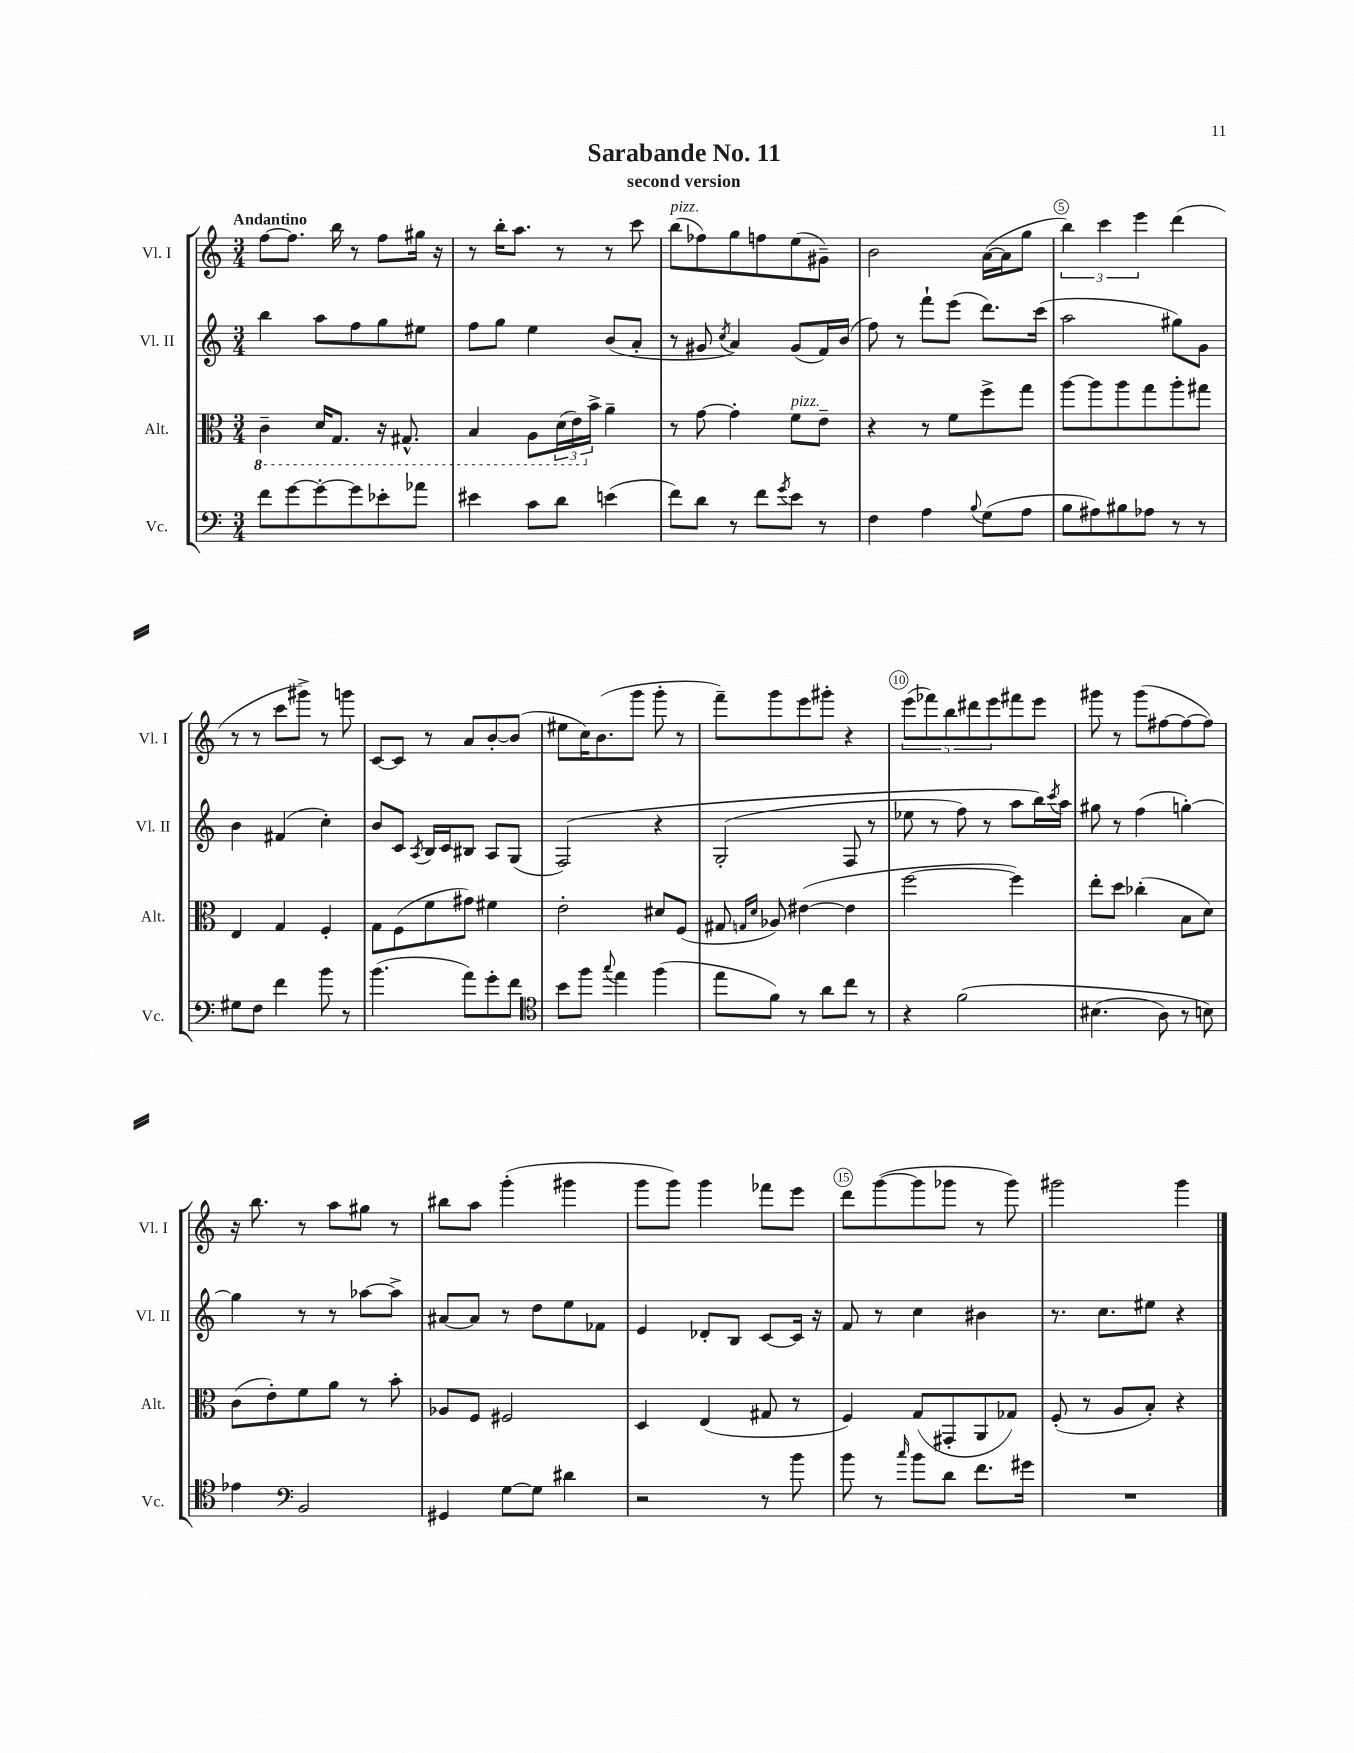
\header { title = "Sarabande No. 11" subtitle = "second version" }
<<
\new StaffGroup <<
\new Staff = "s0" \with { instrumentName = "Vl. I" shortInstrumentName = "Vl. I" } {
    \clef treble \key c \major \numericTimeSignature \time 3/4 \tempo "Andantino"
    f''8~ f''8. b''16 r8 f''8 gis''16 r16 |
    r8 b''16-. a''8. r8 r8 c'''8 |
    b''8^\markup { \italic "pizz." }( fes''8) g''8 f''8 e''8( gis'8--) |
    b'2 a'16~( a'16 g''8 |
    \tuplet 3/2 { b''4) c'''4 e'''4 } d'''4( |
    r8 r8 c'''8 gis'''8->) r8 g'''8 |
    c'8~ c'8 r8 a'8 b'8~-. b'8( |
    eis''8 c''16) b'8.( g'''8 g'''8-. r8 |
    f'''8--) g'''8 e'''8 gis'''8-. r4 |
    \tuplet 5/4 { e'''8( fes'''8) b''8 dis'''8 e'''8 } fis'''8 e'''8 |
    gis'''8 r8 gis'''8( fis''8~ fis''8~ fis''8) |
    r16 b''8. r8 a''8 gis''8 r8 |
    bis''8 a''8 g'''4-.( gis'''4 |
    g'''8 g'''8) g'''4 fes'''8 e'''8 |
    d'''8 g'''8~( g'''8 ges'''8 r8 ges'''8) |
    gis'''2 gis'''4 \bar "|." |
}
\new Staff = "s1" \with { instrumentName = "Vl. II" shortInstrumentName = "Vl. II" } {
    \clef treble \key c \major \numericTimeSignature \time 3/4
    b''4 a''8 f''8 g''8 eis''8 |
    f''8 g''8 e''4 b'8( a'8-. |
    r8 gis'8 \acciaccatura { c''8 } a'4) gis'8( f'16) b'16( |
    f''8) r8 f'''8-! e'''8( d'''8.) c'''16( |
    a''2 gis''8) g'8 |
    b'4 fis'4( c''4-.) |
    b'8 c'8 \acciaccatura { a8 } b16 c'16 bis8 a8 g8( |
    f2)\( r4 |
    g2-.( f8 r8 |
    ees''8 r8 f''8) r8 a''8 b''16\) \acciaccatura { c'''8 } a''16 |
    gis''8 r8 f''4( g''4~-.) |
    g''4 r8 r8 aes''8~ aes''8-> |
    ais'8~ ais'8 r8 d''8 e''8 fes'8 |
    e'4 des'8-. b8 c'8~ c'16 r16 |
    f'8 r8 c''4 bis'4 |
    r8. c''8. eis''8 r4 \bar "|." |
}
\new Staff = "s2" \with { instrumentName = "Alt." shortInstrumentName = "Alt." } {
    \clef alto \key c \major \numericTimeSignature \time 3/4
    \ottava #-1 c4-- d16 g,8. r16 gis,8.-^ |
    b,4 a,8 \tuplet 3/2 { d16( e16) \ottava #0 b'16-> } a'4-- |
    r8 g'8~ g'4-. f'8^\markup { \italic "pizz." } e'8-- |
    r4 r8 f'8 f''8-> g''8 |
    a''8~ a''8 a''8 g''8 a''8-. gis''8 |
    e4 g4 f4-. |
    g8 f8( f'8 gis'8) fis'4 |
    e'2-. dis'8 f8( |
    gis8 \grace { g16 d'16 } aes8) eis'4~( eis'4 |
    f''2~ f''4) |
    e''8-. d''8 ces''4-.( b8 d'8) |
    c'8( e'8-.) f'8 a'8 r8 b'8-. |
    aes8 f8 fis2 |
    d4 e4( gis8 r8 |
    f4) g8( gis,8-. a,8 ges8) |
    f8-.( r8 a8 b8-.) r4 \bar "|." |
}
\new Staff = "s3" \with { instrumentName = "Vc." shortInstrumentName = "Vc." } {
    \clef bass \key c \major \numericTimeSignature \time 3/4
    f'8 g'8~ g'8~-. g'8 ees'8-. aes'8 |
    eis'4 c'8 d'8 e'4( |
    f'8) d'8 r8 f'8 \acciaccatura { g'8 } e'8 r8 |
    f4 a4 \appoggiatura { b8 } g8( a8 |
    b8 ais8) bis8 aes8 r8 r8 |
    gis8 f8 f'4 b'8 r8 |
    b'4.( a'8) g'8-. f'8 |
    \clef tenor b'8 f''8 \appoggiatura { g''8 } e''4 f''4( |
    e''8 f'8) r8 a'8 c''8 r8 |
    r4 f'2\( |
    bis4.( a8) r8 b8\) |
    ees'4 \clef bass b,2 |
    gis,4 g8~ g8 dis'4 |
    r2 r8 b'8 |
    b'8 r8 \grace { c''16 } b'8 d'8 f'8. gis'16 |
    R2. \bar "|." |
}
>>
>>
\layout { \context { \Score \override BarNumber.break-visibility = ##(#f #t #t) barNumberVisibility = #(every-nth-bar-number-visible 5) \override BarNumber.stencil = #(make-stencil-circler 0.1 0.3 ly:text-interface::print) } }
